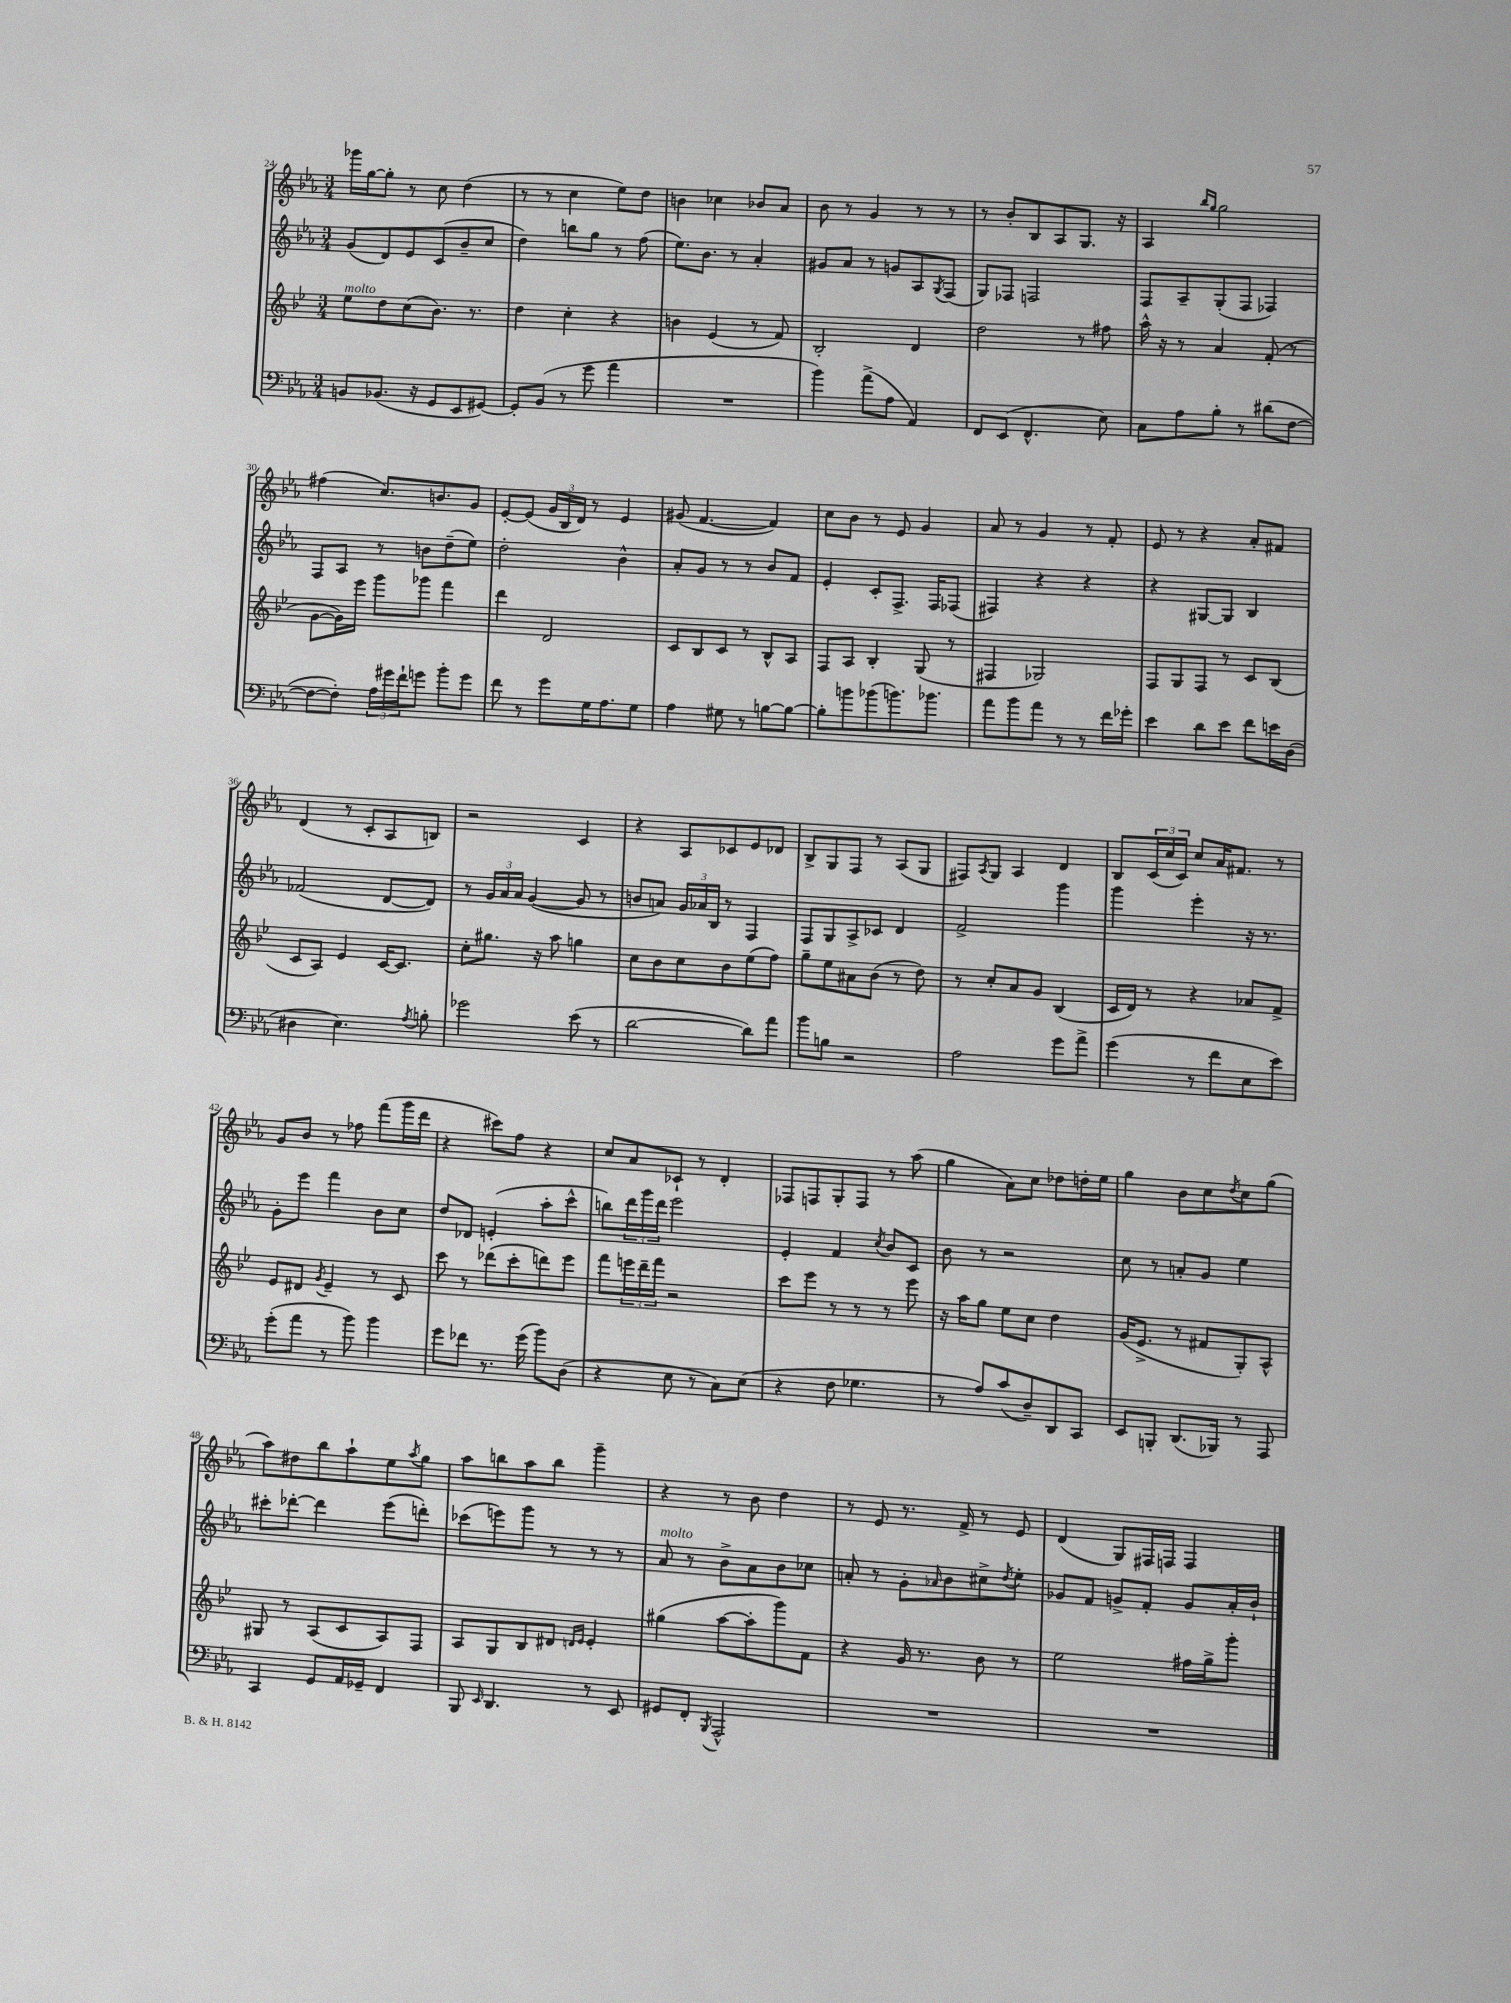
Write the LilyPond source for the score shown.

<<
\new StaffGroup <<
\new Staff = "s0" {
    \clef treble \key ees \major \numericTimeSignature \time 3/4
    ges'''16 g''16~ g''8-. r8 c''8 d''4( |
    r8 r8 c''4 ees''8) d''8 |
    b'4 ces''4 bes'8 aes'8 |
    bes'8 r8 g'4 r8 r8 |
    r8 bes'8-. bes8 aes8 g8. r16 |
    aes4 \grace { bes''16 g''16 } g''2 |
    fis''4( c''8.) b'8. g'8 |
    ees'8~-. ees'8( \tuplet 3/2 { g'16 bes16 d'16) } r8 ees'4 |
    gis'8( f'4.~ f'4) |
    c''8 bes'8 r8 ees'8 g'4 |
    aes'8 r8 g'4 r8 f'8-. |
    ees'8 r8 r4 aes'8-. fis'8 |
    d'4( r8 c'8-. aes8 b8) |
    r2 c'4 |
    r4 aes8 ces'8 ees'8 des'8 |
    bes8-> g8 f8 r8 aes8( g8 |
    fis8) \acciaccatura { aes8 } g8 aes4 d'4 |
    bes8 \tuplet 3/2 { c'16( c''16 c'16) } c''8 aes'16 fis'8. r8 |
    g'8 bes'8 r8 fes''8 f'''8( g'''16 d'''16 |
    r4 cis'''8) f''8 r4 |
    c''8 aes'8 ces'8-! r8 d'4-. |
    fes8 f8 g8-. f8 r8 aes''8( |
    g''4 aes'8) c''8 des''8 d''16-. ees''16 |
    g''4 bes'8 c''8 \acciaccatura { d''8 } c''8 g''8( |
    aes''8) dis''8 bes''8 aes''8-! ees''8 \acciaccatura { aes''8 } g''8 |
    aes''8 b''8 aes''8 b''8 g'''4-- |
    r4 r8 bes'8 d''4 |
    r8 ees'8 r8. f'16-> r8 ees'8 |
    d'4( g8) fis16 f16 f4 \bar "|." |
}
\new Staff = "s1" {
    \clef treble \key ees \major \numericTimeSignature \time 3/4
    g'8( d'8) ees'8 c'8( bes'8-- c''8 |
    d''4) b''8 g''8 r8 f''8( |
    ees''8.) bes'8. r8 aes'4-. |
    gis'8 aes'8 r8 g'8 aes8 \acciaccatura { g8 } f8( |
    g8) fes8 f2 |
    f8 aes8-- g8-.( f8 fes4) |
    f8 aes8 r8 b'8 d''8--( ees''8) |
    d''2-. bes'4-^ |
    aes'8-. g'8 r8 r8 bes'8 f'8 |
    ees'4-. c'8-. f8.-> f16 fes8( |
    fis4) r4 r4 |
    r4 gis8~ gis8 bes4 |
    fes'2( d'8~ d'8) |
    r8 \tuplet 3/2 { g'16 aes'16 aes'16 } g'4~( g'8 r8 |
    b'8 a'8) \tuplet 3/2 { g'16 aes'16 bes16 } r8 f4 |
    f8 g8 aes8-> ces'8 d'4 |
    f'2-> g'''4 |
    g'''4 ees'''4-. r16 r8. |
    g'8-. ees'''8 f'''4 bes'8 c''8 |
    d''8 des'8 e'4-.( aes''8-. c'''8-^ |
    b''8) \tuplet 3/2 { d'''16 g'''16 d'''16 } ees'''2 |
    ees'4-. f'4 \acciaccatura { c''8 } bes'8 c'8 |
    bes'8 r8 r2 |
    c''8 r8 a'8-. g'8 ees''4 |
    cis'''8-. des'''8~-. des'''4 ees'''8( d'''8-.) |
    ces'''8( e'''8) g'''8 r8 r8 r8 |
    aes'8^\markup { \italic "molto" } r8 bes'8-> aes'8 bes'8 ces''8 |
    a'8-. r8 g'8-. \grace { aes'16 } bes'8 cis''8-> \acciaccatura { d''8 } ees''8-. |
    ges'8 f'8 g'8-> f'8-. g'8 aes'16-. bes'16-! \bar "|." |
}
\new Staff = "s2" {
    \clef treble \key bes \major \numericTimeSignature \time 3/4
    ees''8^\markup { \italic "molto" } d''8 c''8( bes'8.) r8. |
    d''4 c''4-. r4 |
    b'4 ees'4( r8 f'8) |
    bes2-. d'4 |
    d''2 r8 fis''8 |
    a''16-^ r16 r8 a'4 f'8-.( r8 |
    g'8~ g'16) ees'''16 g'''8 ges'''8 f'''4 |
    d'''4 d'2 |
    c'8 bes8 c'8 r8 bes8-^ a8 |
    f8 a8 bes4-. g8( r8 |
    fis4 ges2) |
    f8 g8 f8 r8 c'8 bes8( |
    c'8 a8) ees'4 c'16~ c'8. |
    c''8-. gis''8. r16 a''8 g''4 |
    c''8 bes'8 c''8 bes'8 ees''8( f''8) |
    g''8-- ees''8 ais'8 bes'8( r8 d''8) |
    r8 c''8-. a'8 g'8 bes4( |
    c'16 d'16) r8 r4 aes'8 f'8-> |
    ees'8 dis'8 \acciaccatura { g'8 } ees'4-- r8 c'8 |
    c'''8 r8 des'''8( c'''8-. d'''8) ees'''8 |
    f'''8 \tuplet 3/2 { e'''16 d'''16-- f'''16 } r2 |
    c'''8 ees'''8 r8 r8 r8 ees'''8 |
    r16 a''16 g''8 ees''8 c''8 d''4 |
    g'16( ees'8.-> r8 fis'8 g8-.) a8-^ |
    gis8 r8 a8( c'8 a8) f8 |
    a8 g8 bes8 dis'8 \grace { d'16 ees'16 } ees'4-. |
    gis''4( a''8~ a''8-. g'''8) f'8 |
    r4 g'16 r8. bes'8 r8 |
    ees''2 fis''16 g''16-> g'''8-. \bar "|." |
}
\new Staff = "s3" {
    \clef bass \key ees \major \numericTimeSignature \time 3/4
    b,8 bes,8.( r16 g,8 ees,8 gis,8~) |
    gis,8-. bes,8( r8 g'8 aes'4 |
    R2. |
    bes'4) aes'8->( aes8 aes,4) |
    f,8 ees,8( f,4.-^ ees8) |
    c8 aes8 bes8-. r8 dis'8( f8~ |
    f8~ f8-.) \tuplet 3/2 { aes16 gis'16 f'16-! } g'8 bes'8-. g'8 |
    f'8 r8 g'8 g16 aes8. g8 |
    aes4 gis8 r8 b8~ b8~ |
    b8-. b'8 bes'8( b'8.) bes'8. |
    aes'8 bes'8 aes'8 r8 r8 f'16 ges'16-. |
    ees'4 d'8 ees'8 f'8 e'16 d16( |
    dis4 ees4.) \acciaccatura { aes8 } b8-. |
    ges'2 ees'8( r8 |
    d'2~ d'8) aes'8 |
    bes'8 b8 r2 |
    aes2 g'8 aes'8-> |
    g'4( r8 f'8 ees8 ees'8) |
    g'8-.( aes'8 r8 bes'8) bes'4 |
    g'8 fes'8 r8. g'16( bes'8) d8( |
    r4 ees8 r8 c8) ees8( |
    r4 f8 ges4. |
    r8 aes8) c'8( d8--) d,8 c,8 |
    ees,8 b,,8-. d,8.( bes,,16) r8 aes,,8 |
    c,4 g,8 aes,16 ges,16-- f,4 |
    bes,,8 \grace { ees,16 } d,4. r8 ees,8 |
    gis,8 f,8-. \acciaccatura { bes,,8 } aes,,2-^ |
    R2. |
    R2. \bar "|." |
}
>>
>>
\layout { \context { \Score currentBarNumber = #24 } }
